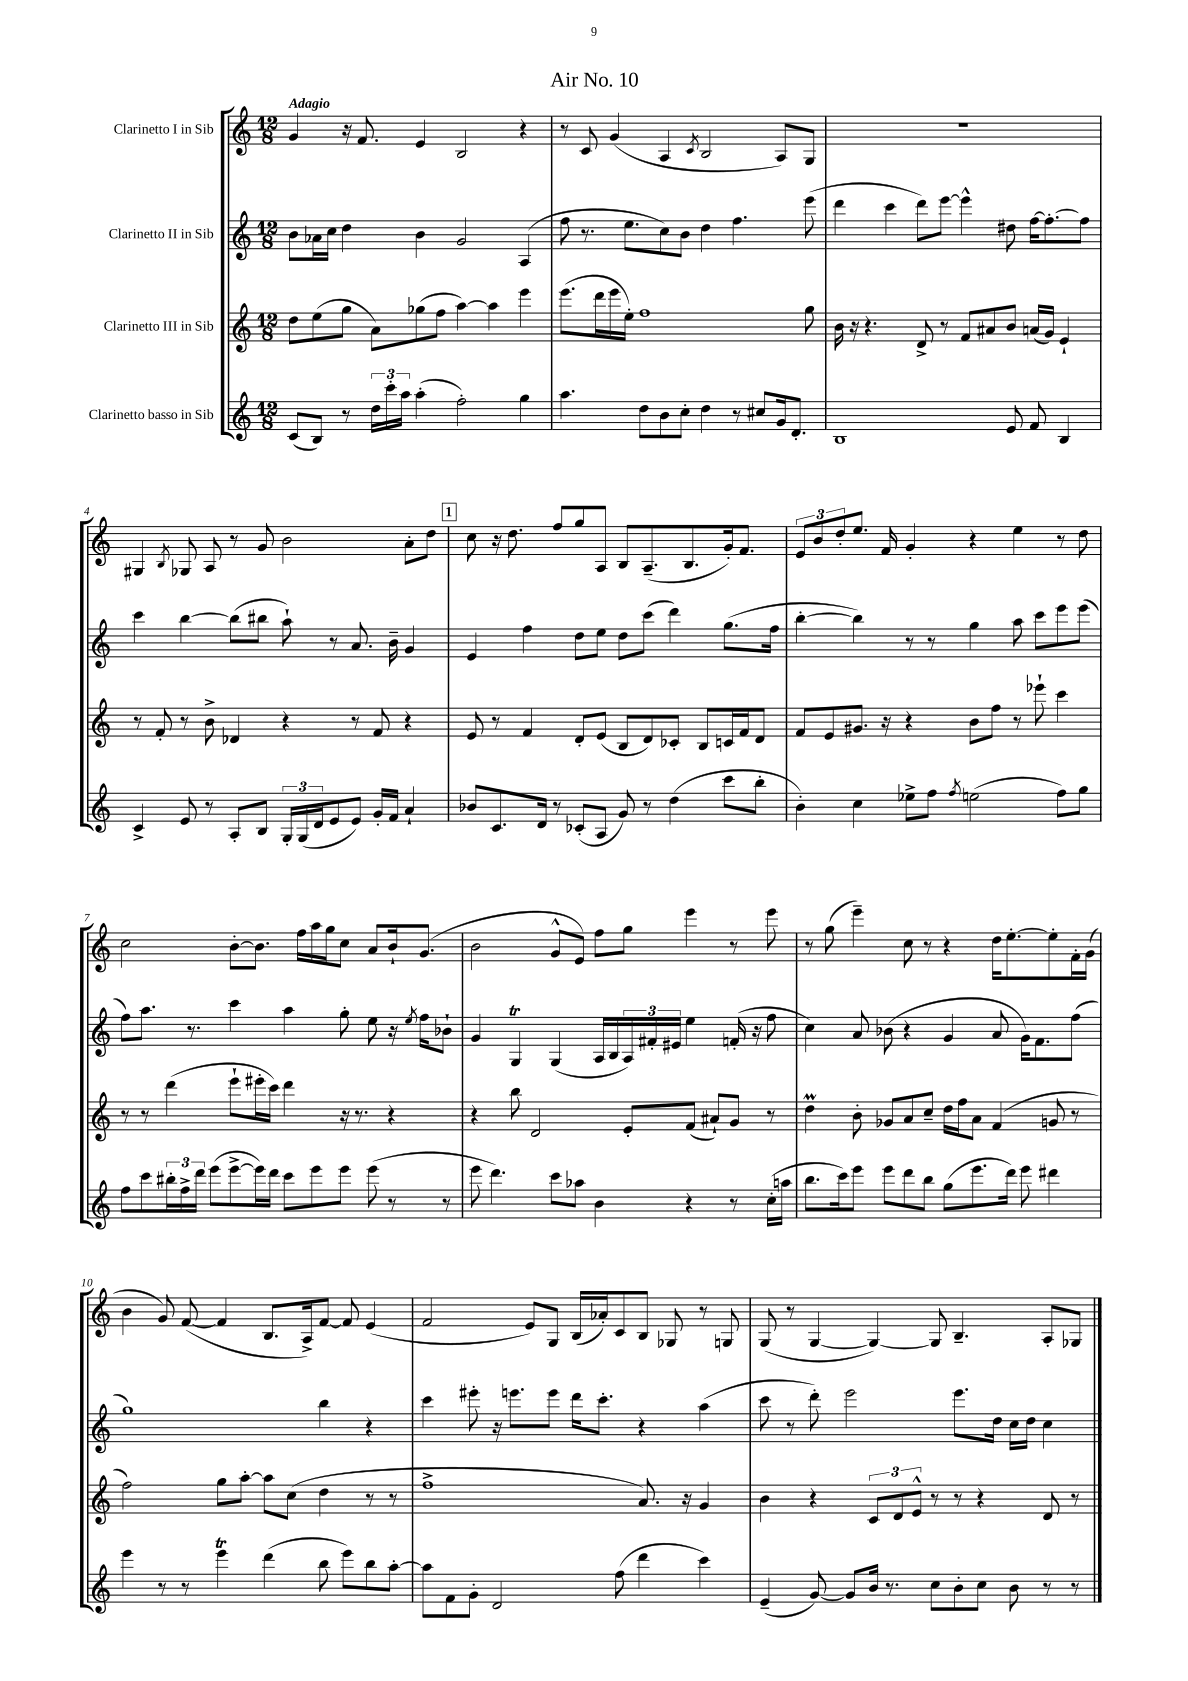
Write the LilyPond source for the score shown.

\header { title = "Air No. 10" }
<<
\new StaffGroup <<
\new Staff = "s0" \with { instrumentName = "Clarinetto I in Sib" } {
    \clef treble \key c \major \numericTimeSignature \time 12/8 \tempo "Adagio"
    g'4 r16 f'8. e'4 b2 r4 |
    r8 c'8 g'4( a4 \acciaccatura { c'8 } b2 a8) g8 |
    R1. |
    gis4 \acciaccatura { b8 } ges8 a8 r8 g'8 b'2 a'8-. d''8 |
    \mark \markup { \box "1" } c''8 r16 d''8. f''8 g''8 a8 b8 a8.--( b8. g'16-.) f'8. |
    \tuplet 3/2 { e'8 b'8 d''8-. } e''8. f'16 g'4-. r4 e''4 r8 d''8 |
    c''2 b'8~-. b'8. f''16 a''16 g''16 c''8 a'8 b'16-! g'8.( |
    b'2 g'8-^ e'8) f''8 g''8 e'''4 r8 e'''8 |
    r8 g''8( e'''4--) c''8 r8 r4 d''16 e''8.~-. e''8-. f'16-. g'16( |
    b'4 g'8) f'8~( f'4 b8. a16->) f'8~ f'8 e'4( |
    f'2 e'8) g8 b16( aes'16-.) c'8 b8 ges8 r8 g8 |
    g8( r8 g4~ g4~) g8 b4.-- a8-. ges8 \bar "|." |
}
\new Staff = "s1" \with { instrumentName = "Clarinetto II in Sib" } {
    \clef treble \key c \major \numericTimeSignature \time 12/8
    b'8 aes'16 c''16 d''4 b'4 g'2 a4( |
    f''8 r8. e''8. c''8) b'8 d''4 f''4. e'''8( |
    d'''4 c'''4 d'''8) e'''8~ e'''4-^ dis''8 f''16~ f''8.~-. f''8 |
    c'''4 b''4~ b''8( bis''8 a''8-!) r8 a'8. b'16-- g'4 |
    \mark \markup { \box "1" } e'4 f''4 d''8 e''8 d''8 c'''8( d'''4) g''8.( f''16 |
    b''4~-. b''4) r8 r8 g''4 a''8 c'''8 e'''8 e'''8( |
    f''8) a''8. r8. c'''4 a''4 g''8-. e''8 r16 \acciaccatura { e''8 } f''16 bes'8-! |
    g'4 g4\trill g4( a16 b16 \tuplet 3/2 { a16) fis'16-. eis'16 } e''4 f'16-.( r16 f''8 |
    c''4) a'8 bes'8( r4 g'4 a'8 g'16) f'8. f''8( |
    g''1) b''4 r4 |
    c'''4 eis'''8-. r16 e'''8. e'''8 d'''16 c'''8.-. r4 a''4( |
    c'''8 r8 d'''8-.) e'''2 e'''8. d''16 c''16 d''16 c''4 \bar "|." |
}
\new Staff = "s2" \with { instrumentName = "Clarinetto III in Sib" } {
    \clef treble \key c \major \numericTimeSignature \time 12/8
    d''8 e''8( g''8 a'8) ges''8( f''8 a''4~) a''4 e'''4 |
    e'''8.( d'''16 e'''16 e''16-.) f''1 g''8 |
    b'16 r16 r4. d'8-> r8 f'8 ais'8 b'8 a'16( g'16) e'4-! |
    r8 f'8-. r8 b'8-> des'4 r4 r8 f'8 r4 |
    \mark \markup { \box "1" } e'8 r8 f'4 d'8-. e'8( b8 d'8) ces'8-. b8 c'16 f'16 d'8 |
    f'8 e'8 gis'8. r16 r4 b'8 f''8 r8 ees'''8-! c'''4 |
    r8 r8 d'''4( e'''8-! eis'''16-. c'''16) d'''4 r16 r8. r4 |
    r4 b''8 d'2 e'8-. f'8( ais'8-!) g'8 r8 |
    d''4\prall b'8-. ges'8 a'8 c''8-- d''16 f''16 a'8 f'4( g'8 r8 |
    f''2) g''8 a''8~-. a''8 c''8( d''4 r8 r8 |
    f''1-> a'8.) r16 g'4 |
    b'4 r4 \tuplet 3/2 { c'8 d'8 e'8-^ } r8 r8 r4 d'8 r8 \bar "|." |
}
\new Staff = "s3" \with { instrumentName = "Clarinetto basso in Sib" } {
    \clef treble \key c \major \numericTimeSignature \time 12/8
    c'8( b8) r8 \tuplet 3/2 { d''16 c'''16-. a''16 } a''4-.( f''2-.) g''4 |
    a''4. d''8 b'8 c''8-. d''4 r8 cis''8 g'16 d'8.-. |
    b1 e'8 f'8 b4 |
    c'4-> e'8 r8 a8-. b8 \tuplet 3/2 { g16-. g16( d'16 } e'8 e'8) g'16-. f'16 a'4-! |
    \mark \markup { \box "1" } bes'8 c'8. d'16 r8 ces'8-.( a8 g'8) r8 d''4( c'''8 b''8-. |
    b'4-.) c''4 ees''8-> f''8 \acciaccatura { f''8 } e''2( f''8) g''8 |
    f''8 c'''8 \tuplet 3/2 { bis''16-. f''16-> d'''16 } e'''8( e'''8~-> e'''16) d'''16 c'''8 e'''8 e'''8 e'''8( r8 r8 |
    e'''8 d'''4.) c'''8 aes''8 b'4 r4 r8 c''16-.( a''16 |
    b''8. c'''16) e'''8 e'''8 d'''8 b''8 g''8( e'''8. d'''16) e'''8 dis'''4 |
    e'''4 r8 r8 e'''4\trill d'''4( b''8 e'''8) b''8 a''8~-. |
    a''8 f'8 g'8-. d'2 f''8( d'''4 c'''4) |
    e'4--( g'8~) g'8 b'16 r8. c''8 b'8-. c''8 b'8 r8 r8 \bar "|." |
}
>>
>>
